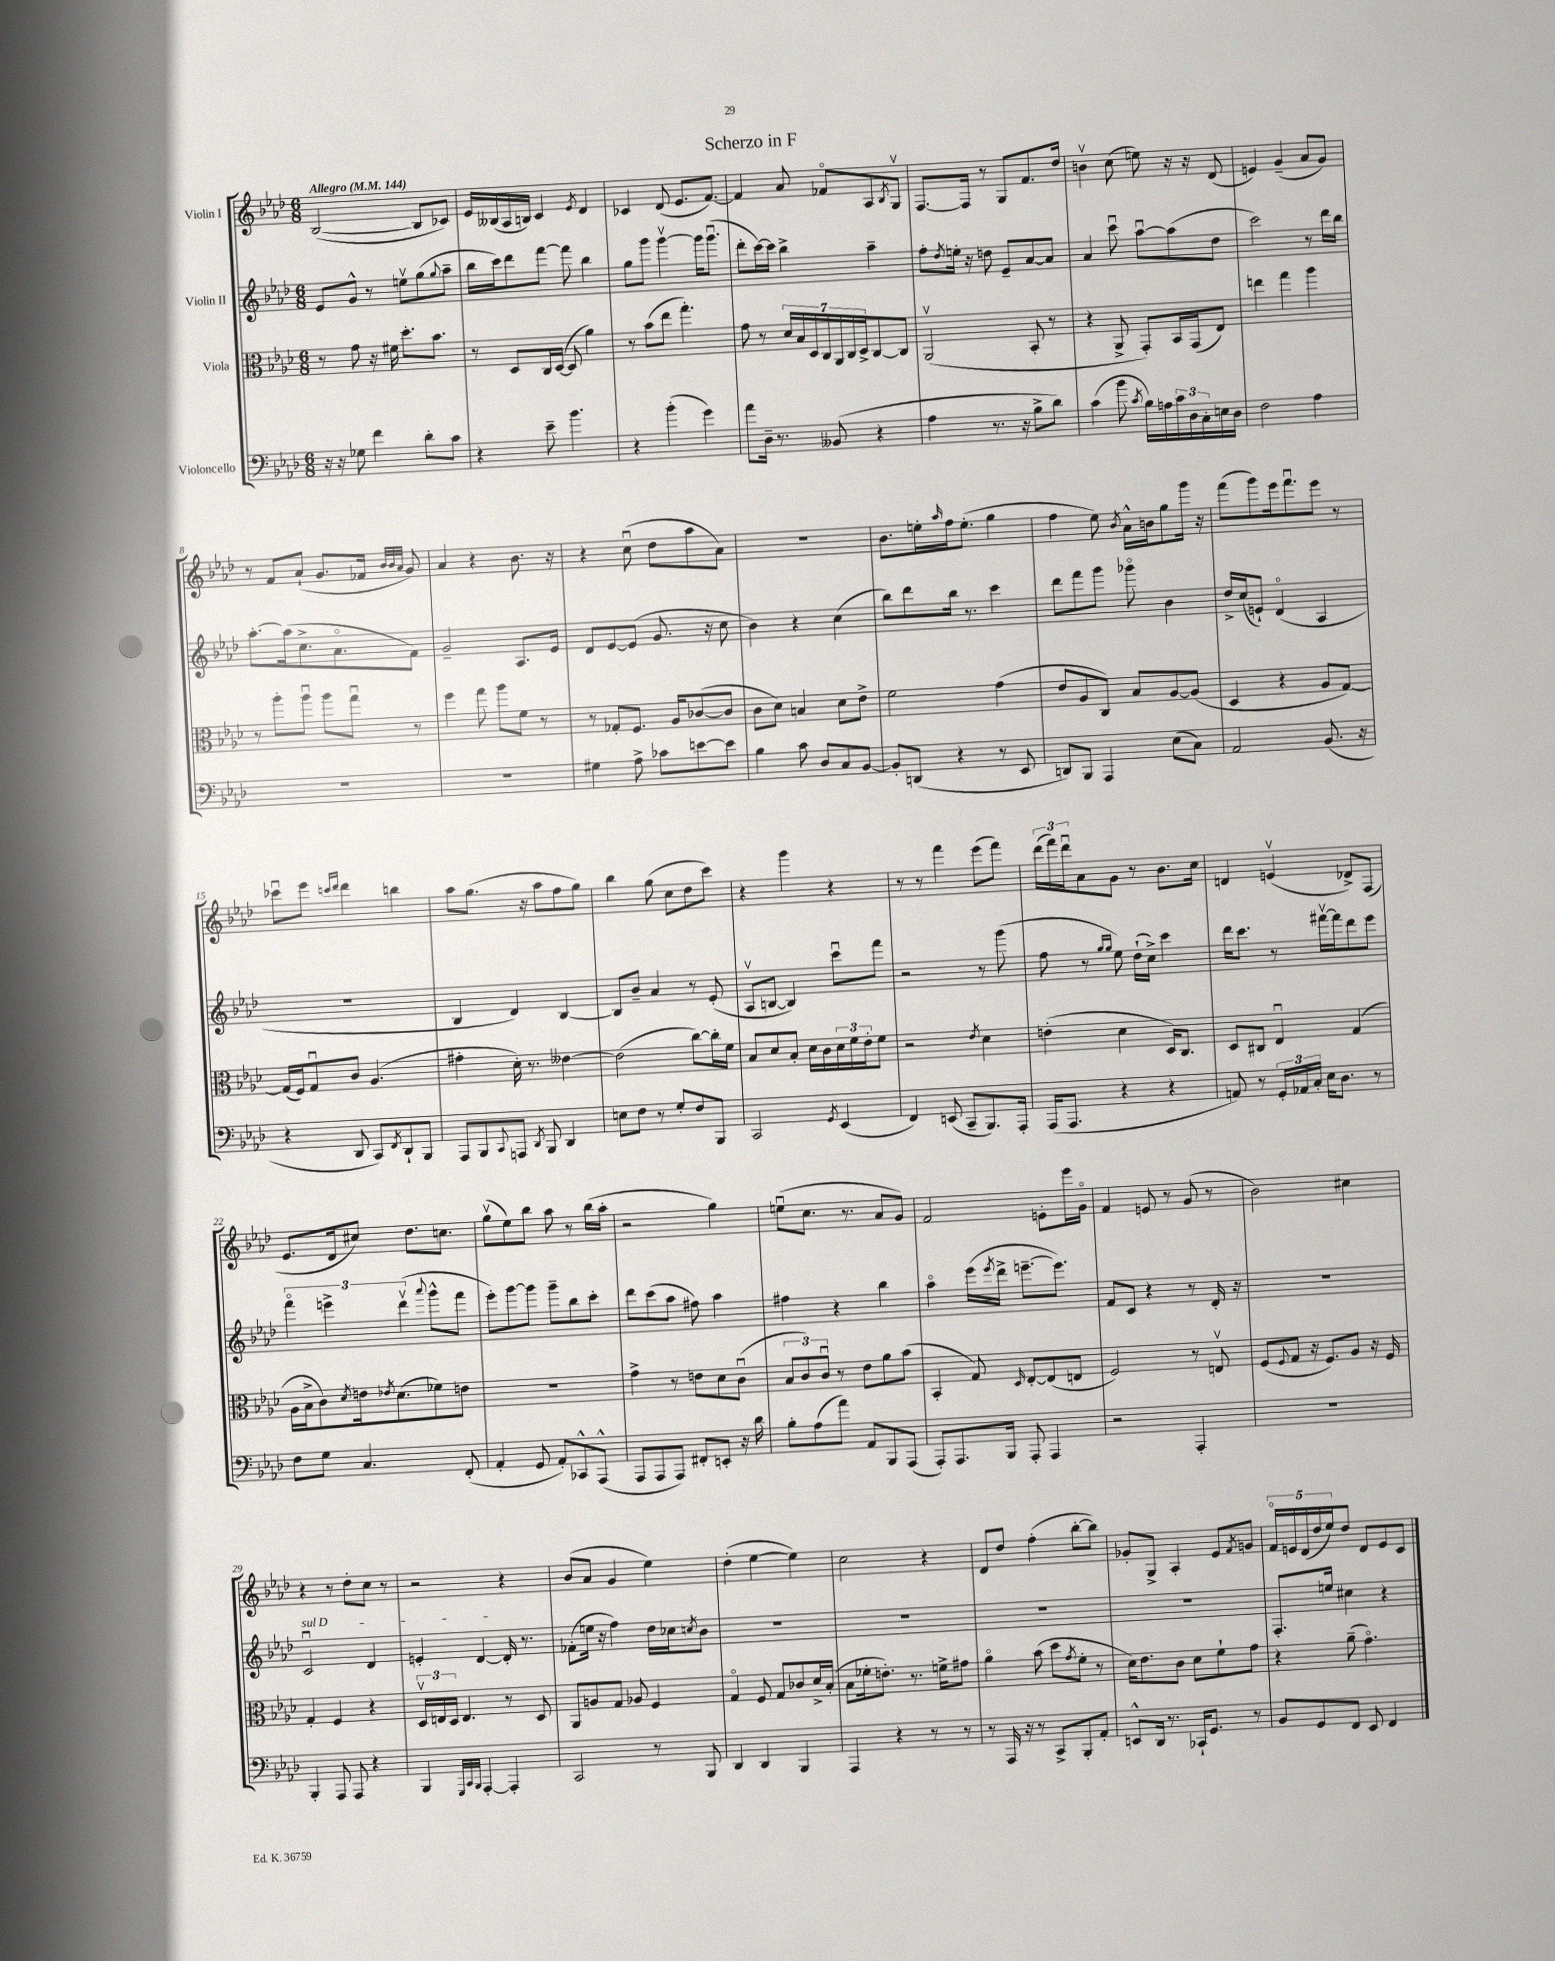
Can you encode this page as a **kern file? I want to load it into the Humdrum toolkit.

**kern	**kern	**kern	**kern
*staff4	*staff3	*staff2	*staff1
*clefF4	*clefC3	*clefG2	*clefG2
*k[b-e-a-d-]	*k[b-e-a-d-]	*k[b-e-a-d-]	*k[b-e-a-d-]
*M6/8	*M6/8	*M6/8	*M6/8
*MM144	*MM144	*MM144	*MM144
16r	8r	8e-/L	([2B-/
16r	.	.	.
8G-\	8g\	8g^^/J	.
4f\	16r	8r	.
.	16f#\	.	.
.	8.dd-'\L	8eev\L	.
8d-'\L	.	(8gg\	8B-/]L
.	8.b-\J	.	.
.	.	8qqgg/	.
8c\J	.	8aa-~\J	8c-/J)
=	=	=	=
4r	8r	16bb-\LL	16e-/LL
.	.	16ccc\J)	(16B--/
.	8D-/L	8ddd-\	16A-/
.	.	.	16B/JJ)
8e-~\	16C/L	[8fff\J	4c/
.	([16D-/JJ	.	.
4.b-\	8D-/]	8fff\]	.
.	.	.	8qe-/
.	4a-\)	4bb-\	4d-/
=	=	=	=
4r	8r	8gg\L	4c-/
.	(8b-\L	8ggg\J	.
(4b-'\	8ee-\J	[4gggv\	(8d-/
.	4.gg'\)	.	8.e-/L
4g\)	.	16ggg\]LK	.
.	.	(8.gggu\J	[8.f/J)
=	=	=	=
8a-\L	8g\	8ddd-'\L	4f/]
16D-~\Jk	8r	[16ccc\L)	.
8.r	.	16ccc\]JJ	.
.	28d-/LL	4bb-^\	8a-/
.	28B-/	.	.
.	28D-/	.	.
.	28C/	.	.
(8BB--/	.	.	8f-o/L
.	28AA-/	.	.
.	28C/	.	.
.	28D-^/J	.	.
4r	[8C/	4aa-~\	8A-/
.	.	.	8qB-/
.	8C/]J	.	8Gv/J
=	=	=	=
4A-\	(2AA-v/	8ff'\L	[8.F/L
.	.	8qdd-/	.
.	.	16ee'\Jk	.
.	.	16r	16F/]Jk
8.r	.	8dd\	8r
.	.	8e-~/L	8G/L
16r	.	.	.
8B-^\L	8BB-'/	[8a-/	8.f/
8d-\J)	8r	8a-/]J	.
.	.	.	16dd-/Jk
=	=	=	=
(4c\	4r	4a-/	4bv\
8b-\	8AA-^/	8cccu\	(8cc\
8qc/	.	.	.
16B-\LL)	8GG'/L)	[8aa-u\L	8ee\)
16A\	.	.	.
24c\	16BB-/L	(8aa-\]	16r
24D-\	.	.	.
.	(16GG/J	.	16r
24C'\	.	.	.
16E\	8E-/J)	8dd-\J	(8d-/
16D-\JJ	.	.	.
=	=	=	=
2F\	4ee\	2ccc\)	4e/)
.	4gg\	.	(4g~/
4A-\	4aa-\	8r	8a-/L
.	.	16ddd-\LL	8g/J)
.	.	16bb-\JJ	.
=	=	=	=
2.r	8r	[8.aa-'\L	8r
.	8aa-'\L	.	8f/L
.	.	(16aa-\]k	.
.	8aa-u\J	8.cc^\	(8a-`/J
.	8aa-\L	.	8.g/L
.	.	8.a-o\	.
.	8ggu\J	.	.
.	.	.	16f-/Jk
.	.	.	32qqb-/LLL
.	.	.	32qqb-/
.	.	.	32qqa-/JJJ
.	8r	8f\J)	8g/)
=	=	=	=
2.r	4ff\	2g~/	4a-/
.	8gg\	.	4r
.	8aa-\L	.	.
.	8f\J	8.A-/L	8.b-\
.	8r	.	.
.	.	16e-/Jk	16r
=	=	=	=
4G#\	8r	8d-/L	4r
.	8G-'/L	[8e-/	.
8A-^\	8.F/J	(8e-/]J	(8ccu\
8c-\L	.	8.g/	8dd-\L
.	16A-/LK	.	.
[8e\	([8c-/	.	8aa-\
.	.	16r	.
8e\]J	8c-/]J	8cc\	8a-\J)
=	=	=	=
4B-\	8c\L	4b-\)	2.r
.	8d-\J)	.	.
8c\	4B/	4r	.
8D-/L	.	.	.
8C/	8d-\L	(4cc\	.
[8BB-/J	8e-^\J	.	.
=	=	=	=
8BB-'/]L	2f\	8bb-\L)	8.b-\L
(8DD/J	.	8ddd-\	.
.	.	.	16ee'\L
.	.	.	16qqaa-/
4r	.	16bb-\Jk	16ff\J
.	.	8.r	(8.ee'\J
8r	(4g\	4ccc\	4gg\
8EE-/	.	.	.
=	=	=	=
8DD/L)	8e-/L	8ddd-\L	4ff\
8BBB-/J	8A-/	8fff\	.
4AAA-/	8C/J)	8ggg\J	8ee-\)
.	.	.	8qb-/
.	8B-/L	8ggg-o\	16a-^^\LL
.	.	.	16b\J
(8E-\L	[8A-/	4b-\	8gg\
8C\J)	(8A-/]J	.	16ggg\Jk
.	.	.	16r
=	=	=	=
2AA-/	4D-/	16dd-^/LL	(8fff\L
.	.	(16cc/J	.
.	.	8e`/J)	8ggg\)
.	4r	(4d-o/	16eee-\k
.	.	.	8.fffu\
(8.BB-/	8A-/L	4A-/	8eee-\J
.	[8G/J)	.	8r
16r	.	.	.
=	=	=	=
4r	(16G/]LL	2.r	8ccc-u\L
.	16F/J)	.	.
.	8Gu/	.	8eee-\J
.	.	.	16qqccc/LL
.	.	.	16qqddd-/JJ
8DD-/	8c/J	.	4ddd-\
8CC/L)	(4.A-/	.	.
8qFF/	.	.	.
8DD-`/	.	.	4bb\
8BBB-/J	.	.	.
=	=	=	=
8AAA-/L	4g#'\	4B-/	8aa-\L
8BBB-/	.	.	(8.gg\J
8qqCC/	.	.	.
8AAA/J	16d-'\)	4d-/)	.
.	8.r	.	16r
8qDD-/	.	.	.
8BBB-/	.	.	8aa-\L
4DD-/	[4e--\	[4B-/	8ff\
.	.	.	8gg\J)
=	=	=	=
8E\L	(2e--\]	8B-/]L	4bb-\
8F\J	.	8b-~/J	.
8r	.	4a-/	(8gg\
8G'/L	.	.	8cc\L
8F/	[8cc\L)	8r	8dd-\
8BBB-/J	16cc'\]L	(8e-'/	8ccc\J)
.	16f\JJ	.	.
=	=	=	=
2CC/	8B-/L	8A-v/L	4r
.	8d-/	[8B/J	.
.	8B-'/J	4B/])	4ggg\
.	16d-\LL	.	.
.	16c\	.	.
8qGG/	.	.	.
(4EE-/	24d-\	8cccu\L	4r
.	24f\	.	.
.	24e-'\J	.	.
.	8f\J	8fff\J	.
=	=	=	=
4FF/)	2r	2r	8r
.	.	.	8r
(8EE/	.	.	4fff\
8CC~/L	.	.	.
.	8qe-/	.	.
8.BBB-/)	4d-\	8r	(8eee-\L
.	.	(8ggg\	8fff\J)
16AAA-'/Jk	.	.	.
=	=	=	=
(16AAA-/LK	(4e'\	8ff\	(24ddd-\LL
.	.	.	24fff\)
8.AAA-/J	.	.	.
.	.	.	24ddd-u\J
.	.	8r	8a-\
.	.	16qqgg/LL	.
.	.	16qqgg/JJ	.
4r	4d-\	8ee-\)	8g\J
.	.	(16dd-`\LL	8r
.	.	16cc^\JJ)	.
4r	16D-/LK)	4ccc\	8.b-\L
.	8.C/J	.	.
.	.	.	16cc\Jk
=	=	=	=
8AA/)	8D-/L	16ddd-\LK	4d/
.	.	8.ccc\J	.
8r	8C#/J	.	.
24GG'/LL	4E-u/	8r	(4ev/
24AA-/	.	.	.
24C'/JJ	.	.	.
16E-\LK	.	[16fff#v\LL	.
8.D-\J	.	16fff#\]J	.
.	(4G/	8ddd-\	8d-^/L)
8r	.	8eee-\J	(8F/J
=	=	=	=
8F\L	16A-\LL	6fffo\	8.e-/L
.	16B-^\J	.	.
8G\J	8c\)	.	.
.	.	6eee^\	.
.	.	.	16d-/k
.	8qd-/	.	.
4.C/	16e\k	.	8cc#/J)
.	8qe-/	.	.
.	(8.d-\	.	.
.	.	(6ddd-v\	.
.	.	.	8.dd-\L
.	.	8qqaaa-/	.
.	8f-\)	8ggg^^\L	.
.	.	.	8.cc\J
(8FF'/	8e\J	8fff\J	.
=	=	=	=
4AA-'/	2.r	8eee-'\L)	(8ggv\L
.	.	[8ggg\	8ee-\)
8GG/	.	8ggg\]J	8bb-\J
8AA-'/L)	.	8ggg~\L	8aa-\
8CC-^^/	.	8bb-\	8r
(8AAA-^^/J	.	8ccc'\J	(16bb-\LL
.	.	.	16aa-'\JJ
=	=	=	=
8AAA-/L	4g^\	8ddd-\L	2r
8AAA-/	.	(8ccc\	.
8AAA-/J)	8r	8aa-\J	.
8FF#'/L	8e\L	8ff#\)	.
8EE'/J	8d-\	4aa-\	4gg\)
16r	(8cu\J	.	.
16d-\	.	.	.
=	=	=	=
8B-'\L	12B-/L	4ff#\	(8eeu\L
.	12c/)	.	.
(8A-\	.	.	8.cc\J
.	12cu/J	.	.
8a-\J)	8r	4r	.
.	.	.	8.r
8AA-/L	8e-\L	.	.
8BBB-/	8a-\	4bb-\	8a-/L
(8AAA-/J	(8b-\J	.	8g/J)
=	=	=	=
8AAA-'/L)	4BB-'/	4aa-o\	2f/
8.AAA-/	.	.	.
.	8G/)	(16eee-\LL	.
.	.	8qeee-/	.
16BBB-/Jk	.	16ddd-^\JJ	.
.	16qqD-/	.	.
8AAA-'/	[8E-'/L	[8.eee~\L	.
4AAA-/	(8E-/]	.	8e'\L
.	.	8.eee\]J)	.
.	8E/J	.	16eee-\L
.	.	.	16go\JJ
=	=	=	=
2r	2F/)	8f/L	4f/
.	.	8c/J	.
.	.	4r	8e/
.	.	.	8r
4AAA-'/	8r	8r	(8g/
.	8Ev/	16d-'/	8r
.	.	16r	.
=	=	=	=
2.r	(8F/L	2.r	2b-\)
.	8qqF/	.	.
.	8G/J	.	.
.	16r	.	.
.	8.F/L)	.	.
.	8A-/J	.	4cc#\
.	16r	.	.
.	16F/	.	.
=	=	=	=
4BBB-'/	4G'/	2cu/	4r
8AAA-/	4F/	.	8r
8AAA-/	.	.	8dd-'\L
4r	4r	4d-/	8cc\J
.	.	.	8r
=	=	=	=
4BBB-/	24D-v/LL	4e'/	2r
.	24E/	.	.
.	24D-/JJ	.	.
.	4.E/	.	.
32qqGGG/LLL	.	.	.
32qqCC/	.	.	.
32qqBBB-/JJJ	.	.	.
[4AAA-'/	.	[4d-/	.
4AAA-'/]	8r	16d-'/]	4r
.	.	8.r	.
.	8D-/	.	.
=	=	=	=
2CC/	8AA-/L	(8f-'\L	(8b-/L
.	8A/	16ee\Jk	8a-/J
.	.	16r	.
.	8G/J	4ff\)	4g/
.	8A-/	.	.
8r	4F/	16dd-\LL	4ee-\)
.	.	16cc-\J	.
.	.	8qcc/	.
8BBB-/	.	8b-\J	.
=	=	=	=
4DD-/	4Go/	2.r	(4dd-'\
4DD-/	8F/	.	[4ee-\
.	8G/L	.	.
4BBB-/	8c-/	.	4ee-\])
.	16d-^/L	.	.
.	(16B-'/JJ	.	.
=	=	=	=
4AAA-/	8B-\L	2.r	2cc\
.	16f-'\k	.	.
.	8.e'\J)	.	.
4r	.	.	.
.	8.r	.	.
8r	.	.	4r
.	16f^\LK	.	.
8r	8g#\J	.	.
=	=	=	=
8r	4a-o\	2.r	8d-/L
16AAA-/	.	.	8dd-/J
16r	.	.	.
8r	(8b-\	.	(4ff'\
8CC^/L	8dd-\L	.	.
.	8qg/	.	.
8BBB-'/	8f'\J	.	[8bb-'\L
8AA-'/J	8r	.	8bb-\]J)
=	=	=	=
8EE^^/L	16d-\LK)	2.r	8g-'/L
.	8.e-\	.	.
16DD-/Jk	.	.	8G^/J
8.r	.	.	.
.	8c\J	.	4A-'/
16CC-`/LK	8d-\L	.	.
8.GG/J	.	.	.
.	8f`\	.	8e-/L
.	.	.	8qf/
8r	8g\J	.	8g/J
=	=	=	=
8BB-/L	4r	8.F'/L	20fo/LL
.	.	.	20e/
.	.	.	(20d-/
8GG/	.	.	.
.	.	.	20dd-/
.	.	16ee/Jk	.
.	.	.	20ee-/J)
8FF/J	(8a-~\	4cc#\	8dd-/J
8EE-/	4.go\)	.	8d-/L
4FF/	.	4r	8e/
.	.	.	8c/J
==	==	==	==
*-	*-	*-	*-
